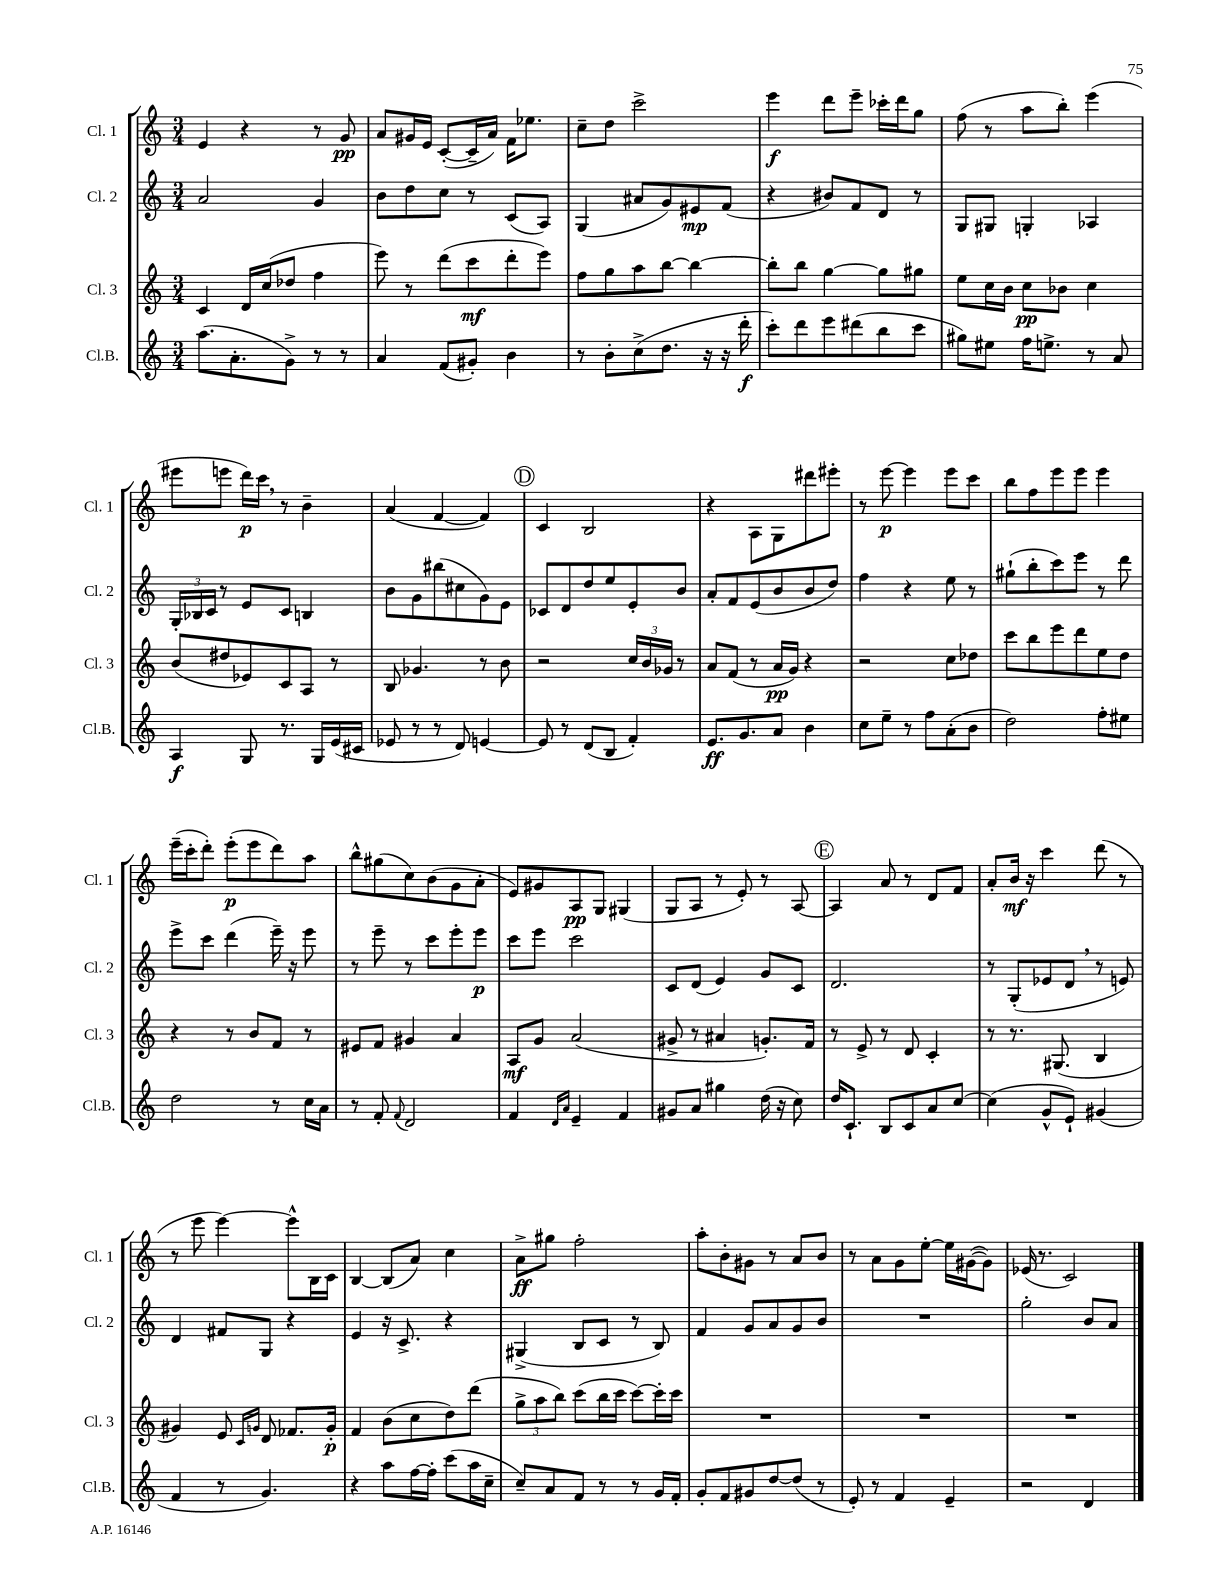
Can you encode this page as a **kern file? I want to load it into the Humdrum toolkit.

**kern	**kern	**kern	**kern
*staff4	*staff3	*staff2	*staff1
*clefG2	*clefG2	*clefG2	*clefG2
*k[]	*k[]	*k[]	*k[]
*M3/4	*M3/4	*M3/4	*M3/4
(8.aa	4c	2a	4e
8.a'	.	.	.
.	16d	.	4r
.	(16cc	.	.
8g^)	8dd-	.	.
8r	4ff	4g	8r
8r	.	.	8g
=	=	=	=
4a	8eee)	8b	8a
.	8r	8dd	16g#
.	.	.	16e
(8f	(8ddd	8cc	([8c'
8g#')	8ccc	8r	16c~]
.	.	.	16a)
4b	8ddd'	(8c	16f
.	.	.	8.ee-
.	8eee)	8A)	.
=	=	=	=
8r	8ff	(4G	8cc~
8b'	8gg	.	8dd
(8cc^	8aa	8a#	2ccc^
8.dd	[8bb	8g)	.
.	4bb_	8e#	.
16r	.	.	.
16r	.	(8f	.
16ddd'	.	.	.
=	=	=	=
8ccc')	8bb']	4r	4eee
8ddd	8bb	.	.
8eee	[4gg	8b#)	8ddd
(8ddd#	.	8f	8eee~
8bb	8gg]	8d	16ccc-'
.	.	.	16ddd
8ccc	8gg#	8r	8gg
=	=	=	=
8gg#)	8ee	8G	(8ff
8ee#	16cc	8G#	8r
.	16b	.	.
16ff	8cc	4G'	8aa
8.ee^	.	.	.
.	8b-	.	8bb')
8r	4cc	4A-	(4eee
8a	.	.	.
=	=	=	=
4A	(8b	24G'	8eee#
.	.	24B-	.
.	.	24c	.
.	8dd#	8r	8eee
8G	8e-)	8e	16ddd)
.	.	.	16ccc
8.r	8c	8c	8r
.	8A	4B	4b~
16G	.	.	.
(16e	8r	.	.
16c#	.	.	.
=	=	=	=
8e-	8B	8b	(4a
8r	4.g-	8g	.
8r	.	(8bb#	[4f
8d)	.	8cc#	.
[4e	8r	8g)	4f])
.	8b	8e	.
=	=	=	=
8e]	2r	8c-	4c
8r	.	8d	.
(8d	.	8dd	2B
8B	.	8ee	.
4f')	24cc	8e'	.
.	24b	.	.
.	24g-	.	.
.	8r	8b	.
=	=	=	=
8.e	8a	8a'	4r
.	(8f	8f	.
8.g	.	.	.
.	8r	(8e	8A
8a	16a	8b	8G
.	16g)	.	.
4b	4r	8b	8ddd#
.	.	8dd)	8eee#'
=	=	=	=
8cc	2r	4ff	8r
8ee~	.	.	[8eee
8r	.	4r	4eee]
8ff	.	.	.
(8a'	8cc	8ee	8eee
8b	8dd-	8r	8ccc
=	=	=	=
2dd)	8ccc	(8gg#`	8bb
.	8bb	8bb'	8ff
.	8eee	8ccc)	8eee
.	8ddd	8eee	8eee
8ff'	8ee	8r	4eee
8ee#	8dd	8ddd	.
=	=	=	=
2dd	4r	8eee^	(16eee~
.	.	.	16ccc'
.	.	8ccc	8ddd')
.	8r	(4ddd	(8eee'
.	8b	.	8eee
8r	8f	16eee~)	8ddd)
.	.	16r	.
16cc	8r	8eee	8aa
16a	.	.	.
=	=	=	=
8r	8e#	8r	8bb^^
8f'	8f	8eee~	(8gg#
8qqf	.	.	.
2d	4g#	8r	8cc)
.	.	8ccc	(8b
.	4a	8eee'	8g
.	.	8eee	8a'
=	=	=	=
4f	8A	8ccc	8e)
.	8g	8eee	8g#
16qqd	.	.	.
16qqa	.	.	.
4e~	(2a	2ccc	8A
.	.	.	8G
4f	.	.	(4G#
=	=	=	=
8g#	8g#^	8c	8G
8a	8r	(8d	8A
4gg#	4a#	4e)	8r
.	.	.	8e')
(16dd	8.g')	8g	8r
16r	.	.	.
8cc)	.	8c	[8A
.	16f	.	.
=	=	=	=
16dd	8r	2.d	4A]
8.c`	.	.	.
.	8e^	.	.
8B	8r	.	8a
8c	8d	.	8r
8a	4c'	.	8d
[8cc	.	.	8f
=	=	=	=
(4cc]	8r	8r	8a'
.	8.r	(8G'	16b
.	.	.	16r
8g^^	.	8e-	4ccc
.	(8.G#	.	.
8e`)	.	8d	.
(4g#	4B	8r	(8ddd
.	.	8e)	8r
=	=	=	=
4f	4g#)	4d	8r
.	.	.	8eee
8r	8e	8f#	[4eee)
.	16qqc	.	.
.	16qqg	.	.
4.g)	8d	8G	.
.	8.f-	4r	8eee^^]
.	.	.	16B
.	16g'	.	16c
=	=	=	=
4r	4f	4e	[4B
8aa	(8b	16r	(8B]
.	.	8.c^	.
[16ff	8cc	.	8a)
16ff']	.	.	.
(8ccc	8dd)	4r	4cc
16aa	(8ddd	.	.
16cc~	.	.	.
=	=	=	=
8cc~)	12gg^	(4G#^	8a^
.	12aa	.	.
8a	.	.	8gg#
.	12bb)	.	.
8f	(8ccc	8B	2ff'
8r	16bb	8c	.
.	16ccc	.	.
8r	[8ccc)	8r	.
16g	16ccc']	8B)	.
16f'	16ccc	.	.
=	=	=	=
8g'	2.r	4f	8aa'
8f	.	.	8b'
8g#	.	8g	8g#
[8dd	.	8a	8r
(8dd]	.	8g	8a
8r	.	8b	8b
=	=	=	=
8e')	2.r	2.r	8r
8r	.	.	8a
4f	.	.	8g
.	.	.	[8ee'
4e~	.	.	16ee]
.	.	.	([16g#
.	.	.	8g#])
=	=	=	=
2r	2.r	2gg'	(16e-
.	.	.	8.r
.	.	.	2c)
4d	.	8b	.
.	.	8a	.
==	==	==	==
*-	*-	*-	*-
